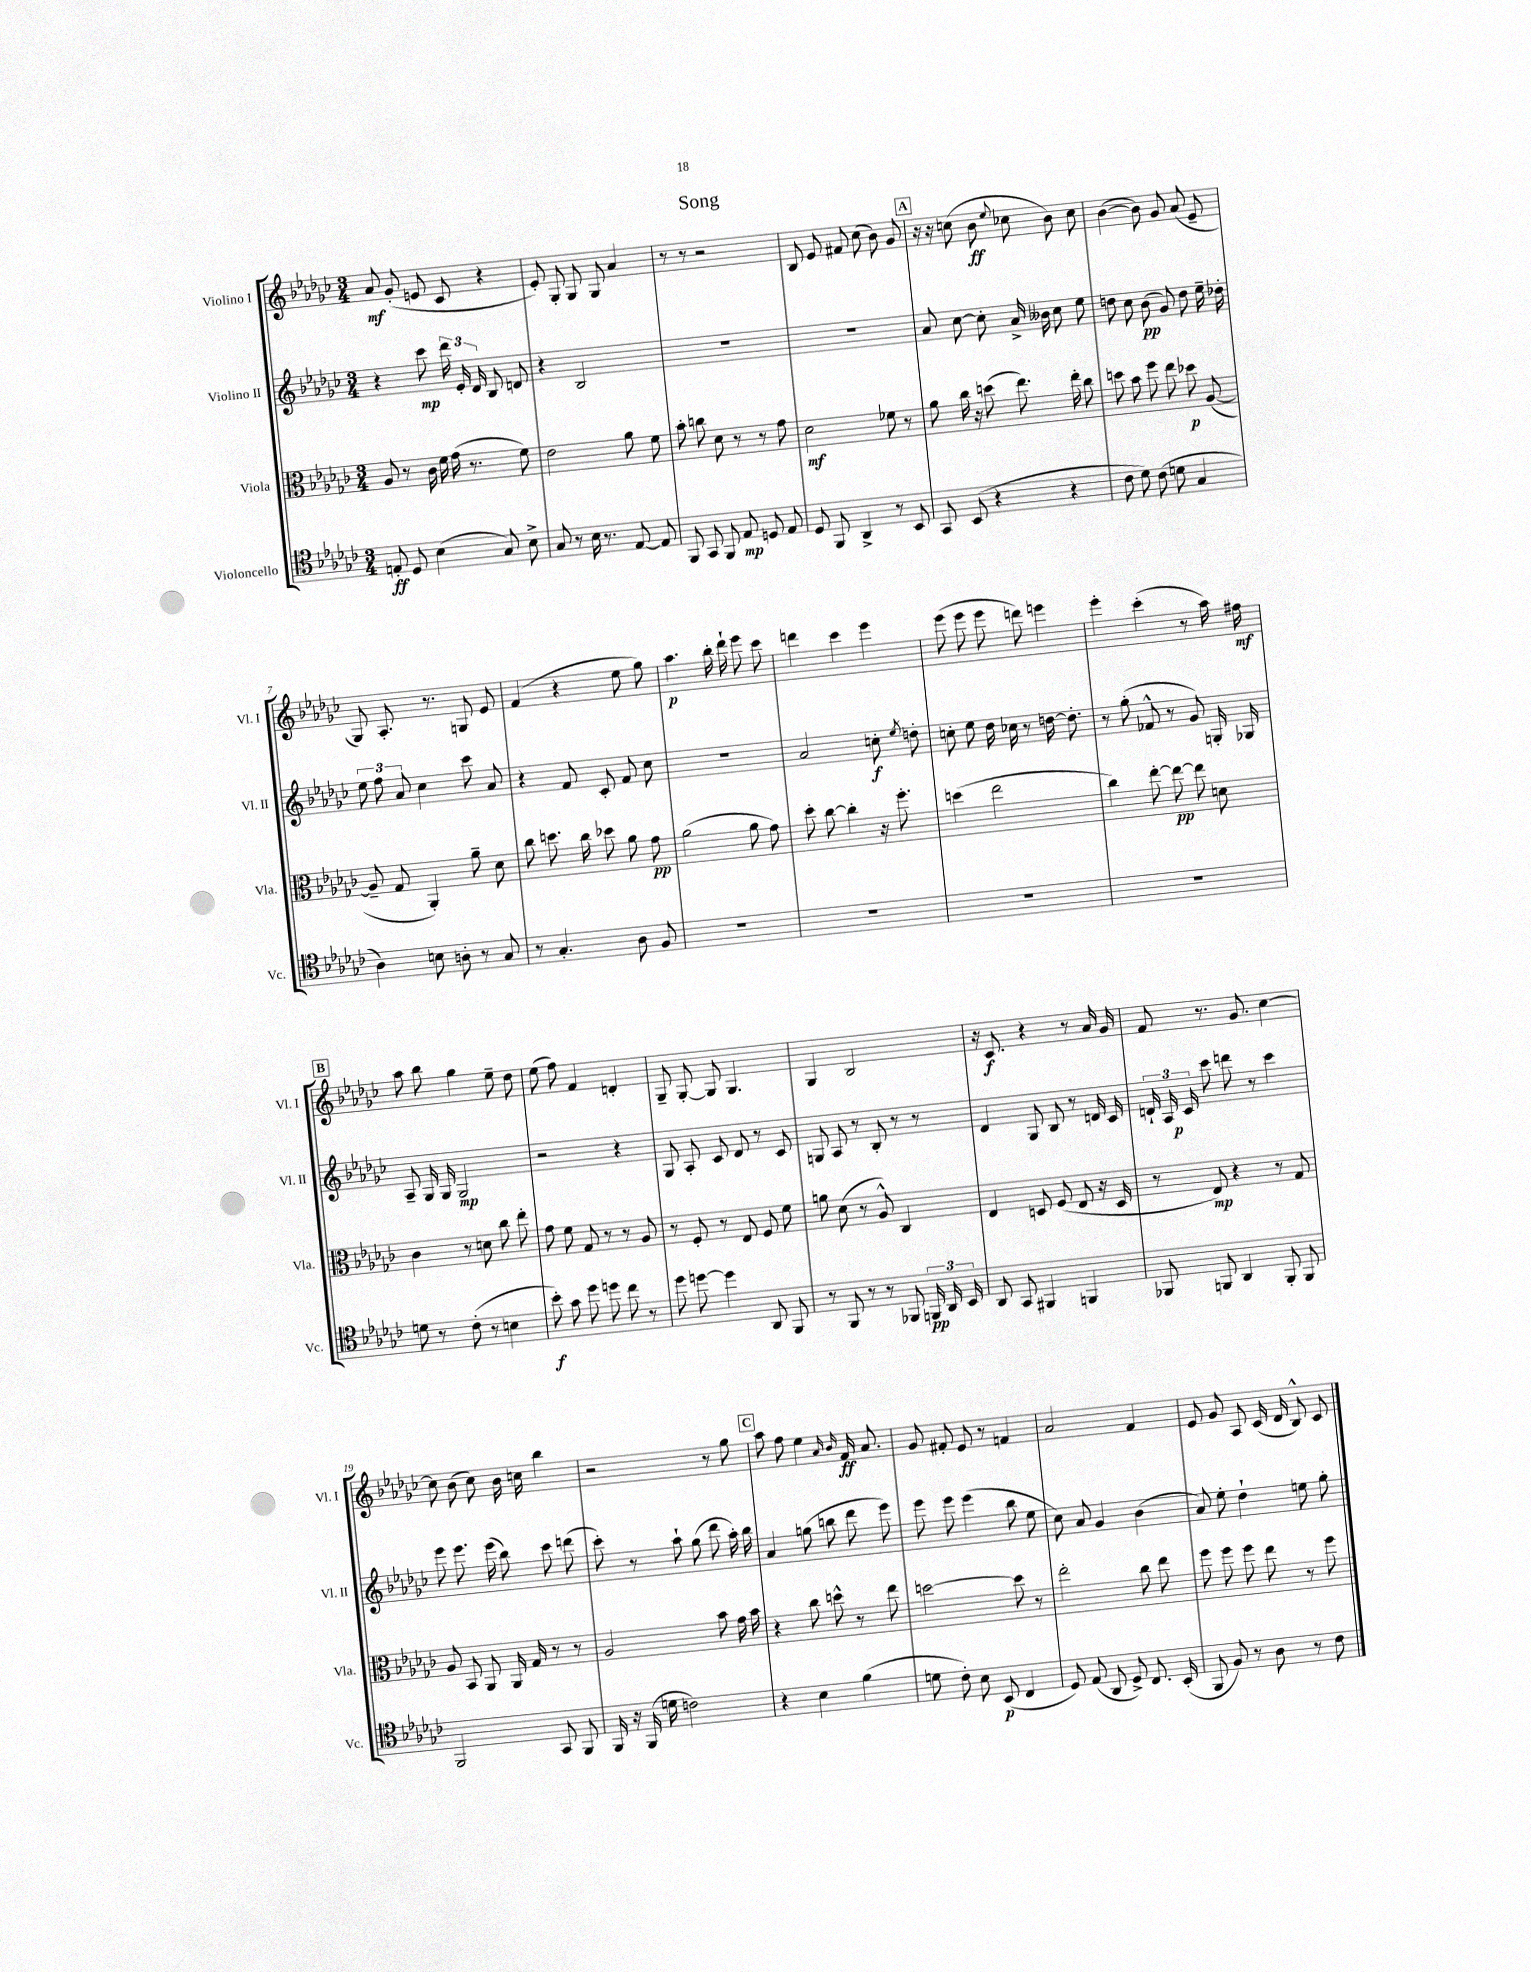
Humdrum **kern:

**kern	**kern	**kern	**kern
*staff4	*staff3	*staff2	*staff1
*clefC4	*clefC3	*clefG2	*clefG2
*k[b-e-a-d-g-c-]	*k[b-e-a-d-g-c-]	*k[b-e-a-d-g-c-]	*k[b-e-a-d-g-c-]
*M3/4	*M3/4	*M3/4	*M3/4
8E'	8A-	4r	8a-
8D-	8r	.	(8g-'
(4B-	16c-	8ccc-	8e
.	16f	.	.
.	(16g-	24ddd-	8c-
.	.	24e-'	.
.	8.r	.	.
.	.	24d-	.
8G-)	.	8B-	4r
8B-^	8f)	8d	.
=	=	=	=
8G-	2e-	4r	8e-')
8r	.	.	8G-'
16B-	.	2B-	8G-
8.r	.	.	.
.	.	.	8G-
[8E-	8a-	.	4a-
8E-]	8f	.	.
=	=	=	=
8FF	8b-'	2.r	8r
8GG-	8cc	.	8r
8FF	8d-	.	2r
8E-	8r	.	.
8D	8r	.	.
8E-	8g-	.	.
=	=	=	=
8D-	2d-	2.r	8B-
8FF	.	.	8e-
4AA-^	.	.	8f#
.	.	.	(8cc-
8r	8f-	.	8b-)
8BB-	8r	.	8g-
=	=	=	=
8GG-	8a-	8a-	16r
.	.	.	16r
(8BB-	16cc-	[8cc-	(8cc
.	16r	.	.
4r	(8dd	8cc-']	8b-
.	.	.	8qqee-
.	8.ee-)	16a-^	8cc-
.	.	16b--	.
4r	.	8cc-	8b-)
.	16ee-'	.	.
.	8cc-	8ee-	8cc-
=	=	=	=
8c-	8dd	8dd	([4b-
8d-)	8b-	8cc-	.
(8c-	8ff	(8b-	8b-])
8d	8ee-	8g-)	8g-
4G-	8dd-	8dd	(8a-
.	([8A-	16ee-~	8e-~
.	.	16dd-'	.
=	=	=	=
4A-)	8A-~]	12ee-	8G-)
.	.	12ff	.
.	8G-	.	8.A-'
.	.	12a-	.
8B	4AA-')	4cc-	.
.	.	.	8.r
8A'	.	.	.
8r	8a-~	8ccc-	8G
8G-	8d-	8a-	8e-
=	=	=	=
8r	8cc-	4r	(4f
4.G-'	8.dd	.	.
.	.	8f	4r
.	16cc-	.	.
.	8dd-	8c-'	.
8A-	8a-	8f	8ee-
8F	8g-	8cc-	8gg-)
=	=	=	=
2.r	(2a-	2.r	4.aa-
.	.	.	16bb-'
.	.	.	16ddd-`
.	8a-	.	8eee-
.	8g-)	.	8ccc-
=	=	=	=
2.r	8dd-'	2a-	4ddd
.	[8cc-	.	.
.	4cc-']	.	4ccc-
.	16r	8cc'	4eee-
.	8.ff'	.	.
.	.	8qee-	.
.	.	8dd'	.
=	=	=	=
2.r	(4dd	8cc'	(8eee-
.	.	8ee-	8eee-
.	2ee-	16dd-	8eee-
.	.	16cc-	.
.	.	8r	8ddd)
.	.	[16dd	4eee
.	.	8.dd']	.
=	=	=	=
2.r	4cc-)	8r	4eee-'
.	.	(8gg-'	.
.	[8ee-'	8f-^^	(4ccc-'
.	8ee-_	8r	.
.	8ee-]	8g-)	8r
.	8d	16G'	16aa-)
.	.	16G-	16ff#
=	=	=	=
8d	4c-	8A-~	8aa-
8r	.	16G-	8bb-
.	.	16G-	.
(8c-'	8r	2G-	4gg-
8r	8d	.	.
4B	8cc-	.	8ee-~
.	8ee-'	.	8dd-
=	=	=	=
8b-')	8g-	2r	(8ee-
8g-	8f	.	8ff)
8dd-	8G-	.	4f
8dd	8r	.	.
8cc-	8r	4r	4d'
8r	8A-	.	.
=	=	=	=
8dd-	8r	8G-	8G-~
[8dd	8F'	8A-'	[8G-'
4dd]	8r	8c-	8G-]
.	8E-	8d-	4.G-
8AA-	8F	8r	.
8FF	8f	8c-	.
=	=	=	=
8r	8a	8G	4G-
8FF	(8d-	8A-	.
8r	8r	8r	2B-
8r	8A-^^)	8B-'	.
8FF-	4C-	8r	.
24FF	.	8r	.
24AA-	.	.	.
24BB-	.	.	.
=	=	=	=
8AA-	4E-	4d-	16r
.	.	.	8.c-
8GG-	.	.	.
4FF#	8D	8G-	4r
.	(8F	8B-	.
4FF	8E-	8r	8r
.	16r	16d	16a-
.	16D	16c-	16g-
=	=	=	=
8FF-	8r	24d`	8f
.	.	24A-	.
.	.	24c-	.
8FF	8E-)	8ccc-	8.r
4AA-	4r	8ddd	.
.	.	.	8.g-
.	.	8r	.
8FF'	8r	4ccc-	[4cc-
8FF	8G-	.	.
=	=	=	=
2FF	8A-	8eee-	8cc-]
.	8BB-	8.eee-	(8b-
.	8AA-	.	8cc-)
.	.	(16eee-	.
.	16AA-	8bb-)	16b-
.	16G-	.	16cc
8GG-	8r	8ccc-	4bb-
8FF	8r	(8ddd	.
=	=	=	=
16FF	2A-	8ccc-')	2r
16r	.	.	.
(16FF	.	8r	.
16d	.	.	.
2c)	.	8aa-`	.
.	.	(8gg-	.
.	8b-	8ddd-	8r
.	16g-	16aa-')	8gg-
.	16b-	16bb-	.
=	=	=	=
4r	4r	4a-	8aa-
.	.	.	8ff
4B-	8cc-	(8gg	4ee-
.	8dd^^	8bb	.
.	.	.	16qqa-
.	.	.	16qqb-
(4f	8r	8ddd-	16f
.	.	.	8.a-
.	8ee-	8eee-)	.
=	=	=	=
8d	[2dd	8eee-	8g-
8c-')	.	8eee-	8f#'
8B-	.	(4eee-	8e-
(8BB-	.	.	8r
4C-	8dd]	8bb-	4f
.	8r	8ee-	.
=	=	=	=
8D-)	2ee-'	8cc-)	2a-
(8E-	.	8a-	.
8AA-	.	4g-	.
8D-^)	.	.	.
8.C-	8cc-	(4b-	4f
.	8ee-	.	.
(16BB-'	.	.	.
=	=	=	=
8FF	8ff	8a-)	8e-
8F)	8ff	8ee-'	8g-
8r	8ff	4dd-`	8A-
8A-	8ee-	.	(16c-
.	.	.	16d-
8r	8r	8ee	8B-^^)
8c-	8ff	8gg-'	8c-
==	==	==	==
*-	*-	*-	*-
